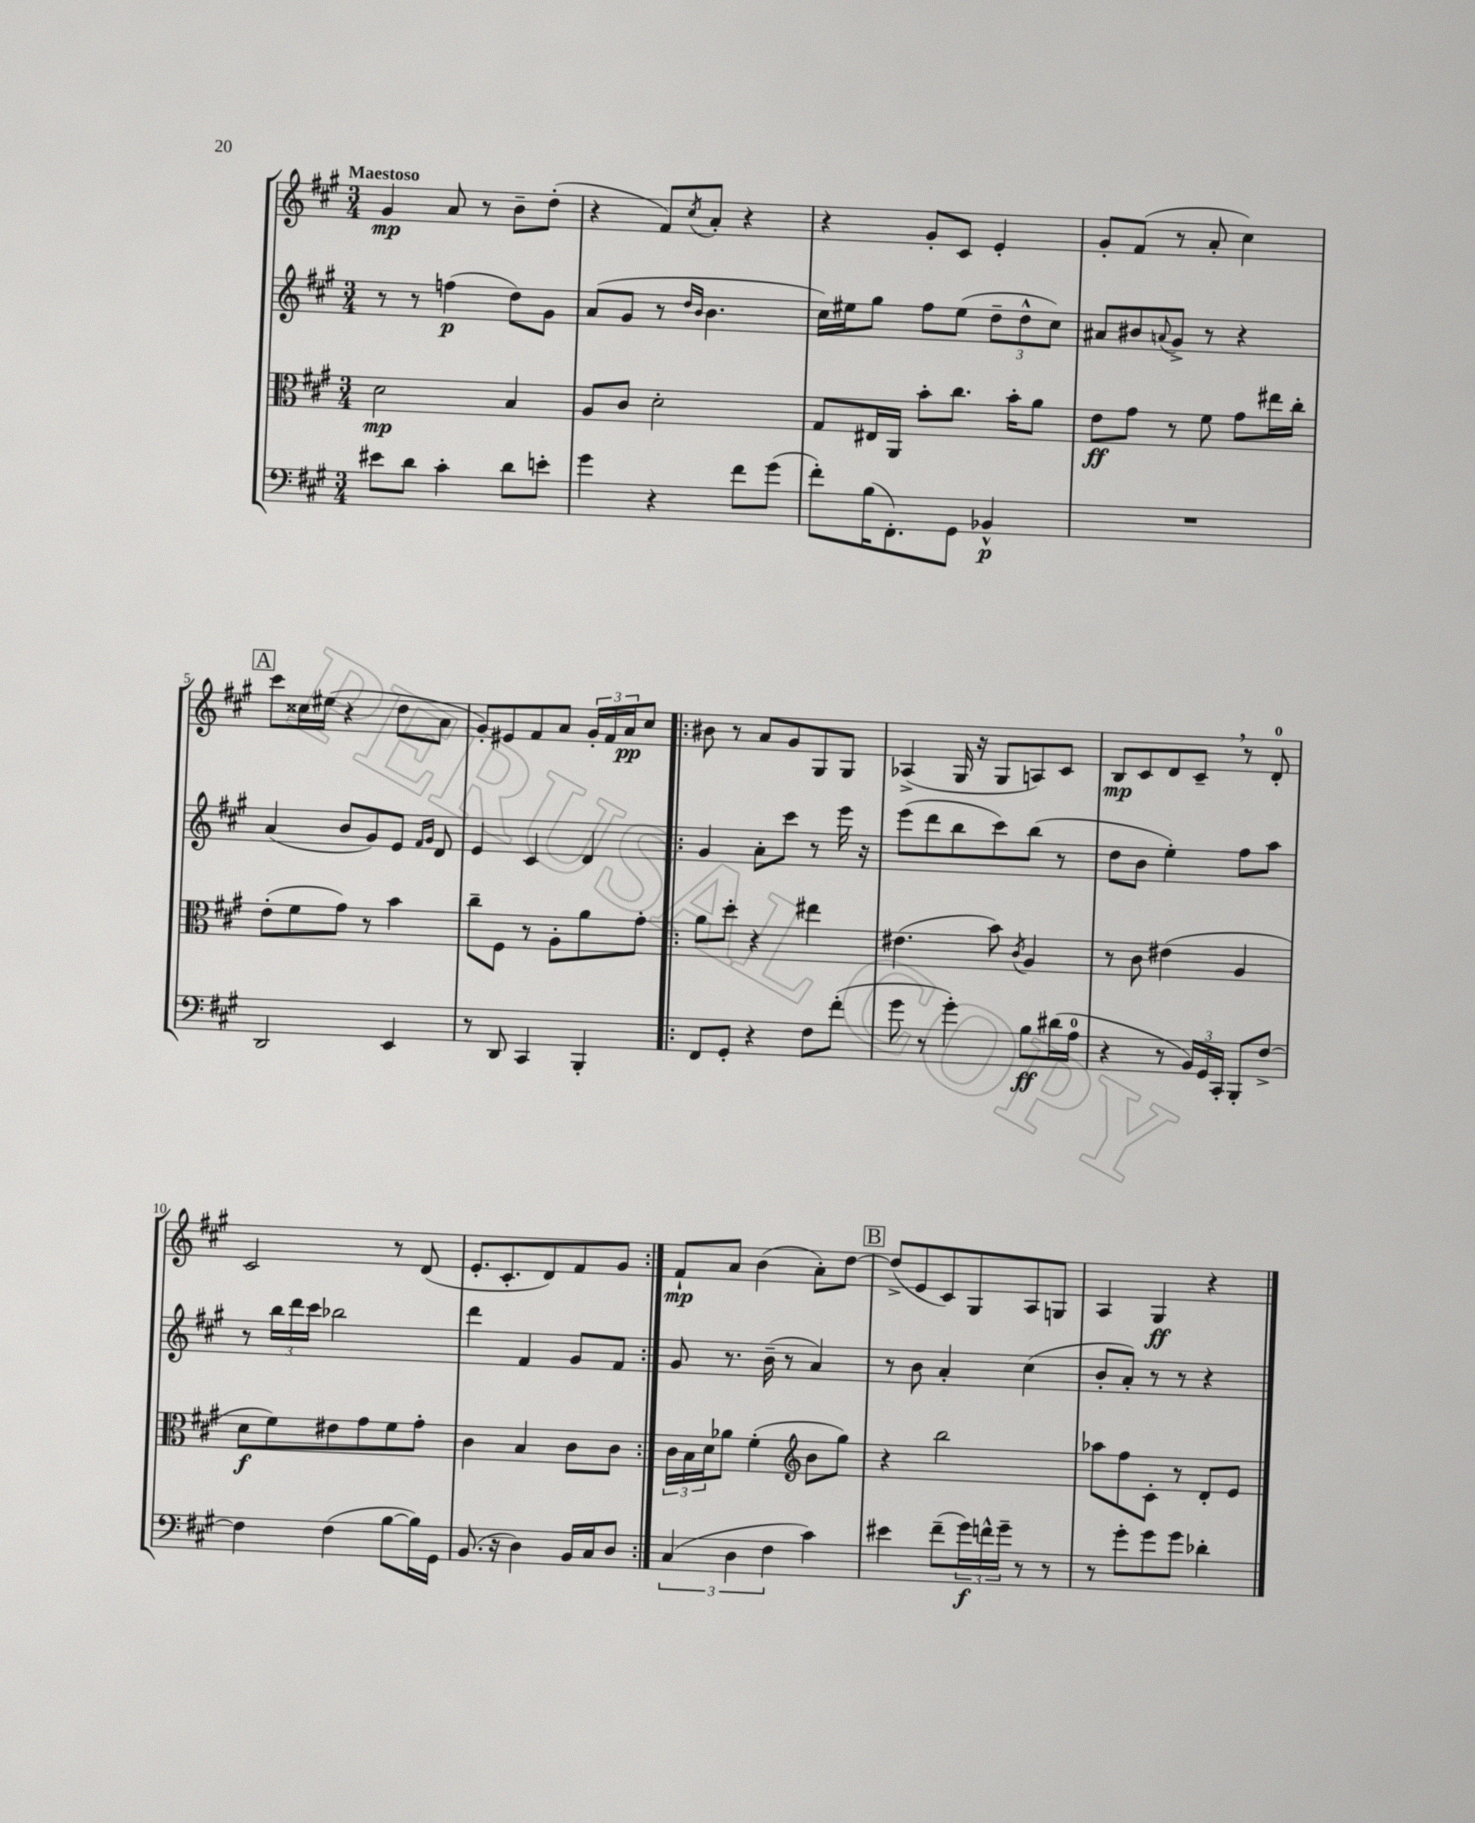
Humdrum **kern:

**kern	**dynam	**kern	**dynam	**kern	**dynam	**kern	**dynam
*part4	*part4	*part3	*part3	*part2	*part2	*part1	*part1
*staff4	*staff4	*staff3	*staff3	*staff2	*staff2	*staff1	*staff1
*clefF4	*	*clefC3	*	*clefG2	*	*clefG2	*
*k[f#c#g#]	*	*k[f#c#g#]	*	*k[f#c#g#]	*	*k[f#c#g#]	*
*M3/4	*	*M3/4	*	*M3/4	*	*M3/4	*
=1	=1	=1	=1	=1	=1	=1	=1
!	!	!	!	!	!	!LO:TX:a:B:t=Maestoso	!
8e#X\L	.	2d\	mp	8r	.	4g#/	mp
8d\J	.	.	.	8r	.	.	.
4c#'\	.	.	.	(4ffn\	p	8a/	.
.	.	.	.	.	.	8r	.
8d\L	.	4B/	.	8dd\L)	.	8b~\L	.
8en'\J	.	.	.	8g#\J	.	(8dd'\J	.
=2	=2	=2	=2	=2	=2	=2	=2
4g#\	.	8A/L	.	(8a/L	.	4r	.
.	.	8c#/J	.	8g#/J	.	.	.
4r	.	2d'\	.	8r	.	8f#/L)	.
.	.	.	.	16qqdd/LL	.	.	.
.	.	.	.	16qqb/JJ	.	8qcc#/	.
.	.	.	.	4.b\	.	8a'/J	.
8f#\L	.	.	.	.	.	4r	.
(8g#\J	.	.	.	.	.	.	.
=3	=3	=3	=3	=3	=3	=3	=3
8f#'\L)	.	8G#/L	.	16cc#\LL)	.	4r	.
.	.	.	.	16ee#X\J	.	.	.
(16B\K	.	16E#X/L	.	8gg#\J	.	.	.
8.FF#'\)	.	16AA/JJ	.	.	.	.	.
.	.	8b'\L	.	8ff#\L	.	8g#'/L	.
8GG#\J	.	8.cc#\J	.	(8ee#\J	.	8c#/J	.
4BB-X^^/	p	.	.	12dd~\L	.	4e'/	.
.	.	16b'\KL	.	.	.	.	.
.	.	.	.	12dd^^\	.	.	.
.	.	8a\J	.	.	.	.	.
.	.	.	.	12cc#\J)	.	.	.
=4	=4	=4	=4	=4	=4	=4	=4
2.r	.	8e\L	ff	8a#X/L	.	8g#'/L	.
.	.	8g#\J	.	8b#X/	.	(8f#/J	.
.	.	.	.	8qqan/	.	.	.
.	.	8r	.	8g#^/J	.	8r	.
.	.	8f#\	.	8r	.	8a'/	.
.	.	8g#\L	.	4r	.	4cc#\)	.
.	.	16ee#X\L	.	.	.	.	.
.	.	16cc#'\JJ	.	.	.	.	.
!!LO:LB:g=z
!!LO:REH:place=s1:t=A
=5	=5	=5	=5	=5	=5	=5	=5
2DD/	.	(8e'\L	.	(4a/	.	8ccc#\L	.
.	.	8f#\	.	.	.	16cc##X\L	.
.	.	.	.	.	.	(16ee#X\JJ	.
.	.	8g#\J)	.	8b/L	.	4r	.
.	.	8r	.	8g#/)	.	.	.
4EE/	.	4b\	.	8e/J	.	8dd\L	.
.	.	.	.	16qqf#/LL	.	.	.
.	.	.	.	16qqg#/JJ	.	.	.
.	.	.	.	8d/	.	8a\J	.
=6	=6	=6	=6	=6	=6	=6	=6
8r	.	8cc#~\L	.	4e/	.	8g#'/L)	.
8DD/	.	8F#\J	.	.	.	8e#X/	.
4CC#/	.	8r	.	4c#/	.	8f#/	.
.	.	8A'\L	.	.	.	8a/J	.
4BBB'/	.	8a\	.	4d/	.	24g#'/LL	.
.	.	.	.	.	.	24f#/	.
.	.	.	.	.	.	24a/J	pp
.	.	8g#'\J	.	.	.	8cc#/J	.
=7!|:	=7!|:	=7!|:	=7!|:	=7!|:	=7!|:	=7!|:	=7!|:
8FF#/L	.	8a\L	.	4g#/	.	8b#X\	.
8GG#'/J	.	8dd'\J	.	.	.	8r	.
4r	.	4r	.	8a'\L	.	8a/L	.
.	.	.	.	8ccc#\J	.	8g#/	.
8F#\L	.	4ee#X\	.	8r	.	8G#/	.
(8f#'\J	.	.	.	16eee\	.	8G#/J	.
.	.	.	.	16r	.	.	.
=8	=8	=8	=8	=8	=8	=8	=8
8g#\	.	(4.e#X\	.	(8eee\L	.	(4A-X^/	.
8r	.	.	.	8ddd\	.	.	.
4g#'\)	.	.	.	8bb\	.	16G#/	.
.	.	.	.	.	.	16r	.
.	.	8b\)	.	8ccc#\)	.	8G#/L	.
.	.	8qc#/	.	.	.	.	.
8B\L	ff	4A/	.	(8bb\J	.	8An/)	.
(16d#X\L	.	.	.	8r	.	8c#/J	.
16A\JJ	.	.	.	.	.	.	.
=9	=9	=9	=9	=9	=9	=9	=9
4r	.	8r	.	8dd\L	.	8B/L	mp
.	.	8c#\	.	8b\J	.	8c#/	.
8r	.	(4e#X\	.	4ee'\)	.	8d/	.
24BB/LL)	.	.	.	.	.	8c#~,/J	.
24GG#/	.	.	.	.	.	.	.
24CC#'/JJ	.	.	.	.	.	.	.
8BBB'/L	.	4A/	.	8ff#\L	.	8r	.
[8F#^/J	.	.	.	8aa\J	.	8d'/	.
!!LO:LB:g=z
=10	=10	=10	=10	=10	=10	=10	=10
4F#\]	.	8d\L	f	8r	.	2c#/	.
.	.	8f#\)	.	24bb\LL	.	.	.
.	.	.	.	24ddd\	.	.	.
.	.	.	.	24ccc#\JJ	.	.	.
(4F#\	.	8e#X\	.	2bb-X\	.	.	.
.	.	8g#\	.	.	.	.	.
[8B\L	.	8f#\	.	.	.	8r	.
16B\L])	.	8g#'\J	.	.	.	(8d/	.
16GG#\JJ	.	.	.	.	.	.	.
=11	=11	=11	=11	=11	=11	=11	=11
(8.BB/	.	4c#\	.	4ddd\	.	8.e'/L	.
16r	.	.	.	.	.	8.c#'/	.
4D\)	.	4B/	.	4f#/	.	.	.
.	.	.	.	.	.	8d/)	.
16BB/LL	.	8c#\L	.	8g#/L	.	8f#/	.
16C#/J	.	.	.	.	.	.	.
8D/J	.	8c#\J	.	8f#/J	.	8g#/J	.
=12:|!	=12:|!	=12:|!	=12:|!	=12:|!	=12:|!	=12:|!	=12:|!
(6C#/	.	24c#\LL	.	8g#/	.	8f#`/L	mp
.	.	24B\	.	.	.	.	.
.	.	24d\J	.	.	.	.	.
.	.	8a-X\J	.	8.r	.	8a/J	.
6D\	.	.	.	.	.	.	.
.	.	(4f#'\	.	.	.	(4b\	.
.	.	.	.	(16b~\	.	.	.
6F#\	.	.	.	.	.	.	.
.	.	.	.	8r	.	.	.
*	*	*clefG2	*	*	*	*	*
4c#\)	.	8b\L	.	4a/)	.	8a'\L)	.
.	.	8gg#\J)	.	.	.	[8dd\J	.
!!LO:REH:place=s1:t=B
=13	=13	=13	=13	=13	=13	=13	=13
4e#X\	.	4r	.	8r	.	(8dd^/L]	.
.	.	.	.	8b\	.	8e/	.
(8f#~\L	.	2bb\	.	4a'/	.	8c#/)	.
24g#\L)	f	.	.	.	.	8G#/	.
24fn^^\	.	.	.	.	.	.	.
24g#~\JJ	.	.	.	.	.	.	.
8r	.	.	.	(4cc#\	.	8A/	.
8r	.	.	.	.	.	8Gn/J	.
=14	=14	=14	=14	=14	=14	=14	=14
8r	.	8aa-X\L	.	8b'/L	.	4A/	.
8g#'\L	.	8ff#\	.	8a'/J)	.	.	.
8g#\	.	8c#'\J	.	8r	.	4G#/	ff
8g#\J	.	8r	.	8r	.	.	.
4d-X'\	.	8d'/L	.	4r	.	4r	.
.	.	8e/J	.	.	.	.	.
==	==	==	==	==	==	==	==
*-	*-	*-	*-	*-	*-	*-	*-
